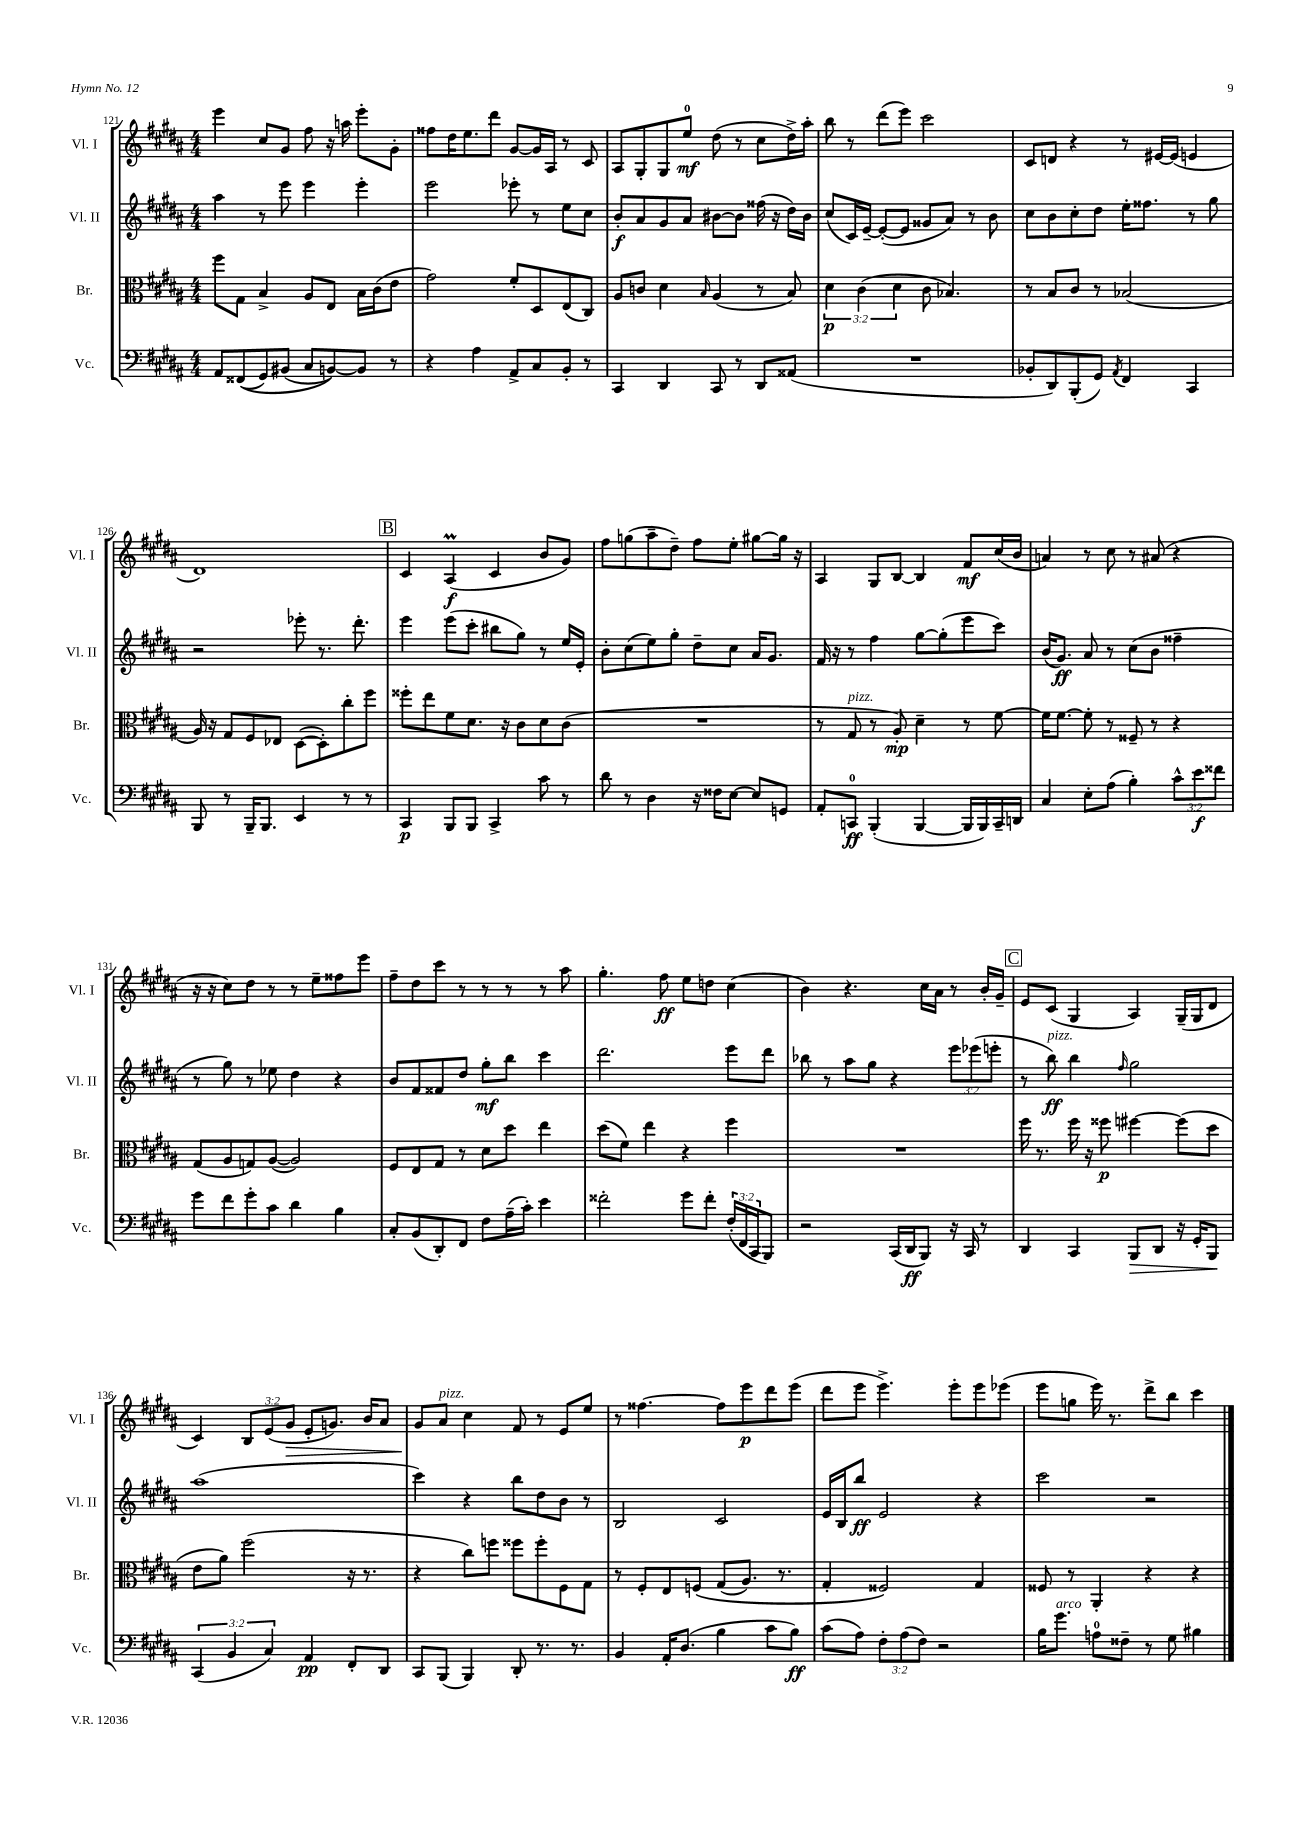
<<
\new StaffGroup <<
\new Staff = "s0" \with { instrumentName = "Vl. I" shortInstrumentName = "Vl. I" } {
    \clef treble \key b \major \numericTimeSignature \time 4/4 \override Staff.TupletNumber.text = #tuplet-number::calc-fraction-text
    e'''4 cis''8 gis'8 fis''8 r16 a''16 e'''8-. gis'8-. |
    fisis''8 dis''16 e''8. dis'''8 gis'8~ gis'16 ais16 r8 cis'8 |
    ais8 gis8-. gis8 e''8-0\mf dis''8( r8 cis''8 dis''16->) ais''16-. |
    b''8 r8 dis'''8( e'''8) cis'''2 |
    cis'8 d'8 r4 r8 eis'16~ eis'16( e'4 |
    dis'1) |
    \mark \markup { \box "B" } cis'4 ais4\prall\f( cis'4 b'8 gis'8) |
    fis''8 g''8( ais''8-- dis''8--) fis''8 e''8-. gis''8~ gis''16 r16 |
    ais4 gis8 b8~ b4 fis'8\mf cis''16( b'16 |
    a'4) r8 cis''8 r8 ais'8( r4 |
    r16 r16 cis''8) dis''8 r8 r8 e''8-- fisis''8 e'''8 |
    fis''8-- dis''8 cis'''8 r8 r8 r8 r8 ais''8 |
    gis''4.-. fis''8\ff e''8 d''8 cis''4( |
    b'4) r4. cis''16 ais'16 r8 b'16-. gis'16-- |
    \mark \markup { \box "C" } e'8 cis'8( gis4 ais4) gis16--( gis16 dis'8 |
    cis'4) \tuplet 3/2 { b8 e'8( gis'8\> } e'8-. g'8.) b'16 ais'8 |
    gis'8\! ais'8^\markup { \italic "pizz." } cis''4 fis'8 r8 e'8 e''8 |
    r8 fisis''4.~ fisis''8 e'''8\p dis'''8 e'''8( |
    dis'''8 e'''8 e'''4.->) e'''8-. e'''8 ees'''8( |
    e'''8 g''8 e'''16) r8. dis'''8-> b''8 cis'''4 \bar "|." |
}
\new Staff = "s1" \with { instrumentName = "Vl. II" shortInstrumentName = "Vl. II" } {
    \clef treble \key b \major \numericTimeSignature \time 4/4 \override Staff.TupletNumber.text = #tuplet-number::calc-fraction-text
    ais''4 r8 e'''8 e'''4 e'''4-. |
    e'''2 ees'''8-. r8 e''8 cis''8 |
    b'8-.\f ais'8 gis'8 ais'8 bis'8~ bis'8 fisis''16( r16 dis''16) bis'16 |
    cis''8( cis'16) e'16~-- e'8~-.( e'8 gisis'8 ais'8) r8 b'8 |
    cis''8 b'8 cis''8-. dis''8 e''16-. fisis''8. r8 gis''8 |
    r2 ees'''8-. r8. dis'''8.-. |
    \mark \markup { \box "B" } e'''4 e'''8( cis'''8-. bis''8 gis''8) r8 e''16 e'16-. |
    b'8-. cis''8( e''8) gis''8-. dis''8-- cis''8 ais'16 gis'8. |
    fis'16 r16 r8 fis''4 gis''8~ gis''8-.( e'''8 cis'''8) |
    b'16( gis'8.\ff) ais'8 r8 cis''8( b'8 fisis''4-- |
    r8 gis''8) r8 ees''8 dis''4 r4 |
    b'8 fis'8 fisis'8 dis''8 gis''8-.\mf b''8 cis'''4 |
    dis'''2. e'''8 dis'''8 |
    bes''8 r8 ais''8 gis''8 r4 \tuplet 3/2 { e'''8 ees'''8( e'''8-. } |
    \mark \markup { \box "C" } r8 b''8\ff^\markup { \italic "pizz." }) b''4 \grace { fis''16 } gis''2 |
    ais''1( |
    cis'''4) r4 b''8 dis''8 b'8 r8 |
    b2 cis'2 |
    e'16 b16 b''8\ff e'2 r4 |
    cis'''2 r2 \bar "|." |
}
\new Staff = "s2" \with { instrumentName = "Br." shortInstrumentName = "Br." } {
    \clef alto \key b \major \numericTimeSignature \time 4/4 \override Staff.TupletNumber.text = #tuplet-number::calc-fraction-text
    fis''8 gis8 b4-> ais8 e8 b16 cis'16( e'8 |
    gis'2) fis'8-. dis8 e8( cis8) |
    ais8 c'8 dis'4 \grace { b16 } ais4( r8 b8) |
    \tuplet 3/2 { dis'4\p cis'4( dis'4 } cis'8 bes4.) |
    r8 b8 cis'8 r8 bes2( |
    ais16) r16 gis8 fis8 ees8 dis8~( dis8-.) cis''8-. fis''8 |
    \mark \markup { \box "B" } fisis''8-. e''8 fis'8 dis'8. r16 cis'8 dis'8 cis'8( |
    R1 |
    r8 gis8^\markup { \italic "pizz." } r8 ais8-.\mp) dis'4-- r8 fis'8~ |
    fis'16 fis'8.~ fis'8-. r8 fisis8-- r8 r4 |
    gis8( ais8 g8) ais8~( ais2) |
    fis8 e8 gis8 r8 dis'8 dis''8 e''4 |
    dis''8( fis'8) e''4 r4 fis''4 |
    R1 |
    \mark \markup { \box "C" } fis''16 r8. fis''16 r16 fisis''8\p fis''4~ fis''8( dis''8 |
    e'8 ais'8) fis''2( r16 r8. |
    r4 cis''8) f''8 fisis''8 fisis''8-. fis8 gis8 |
    r8 fis8-. e8 f8\( gis8( ais8.) r8. |
    gis4-. fisis2\) gis4 |
    fisis8 r8 ais,4-. r4 r4 \bar "|." |
}
\new Staff = "s3" \with { instrumentName = "Vc." shortInstrumentName = "Vc." } {
    \clef bass \key b \major \numericTimeSignature \time 4/4 \override Staff.TupletNumber.text = #tuplet-number::calc-fraction-text
    ais,8 fisis,8(\( gis,8) bis,8( cis8 b,8~)\) b,8 r8 |
    r4 ais4 ais,8-> cis8 b,8-. r8 |
    cis,4 dis,4 cis,8 r8 dis,8 aisis,8( |
    R1 |
    bes,8-. dis,8) b,,8-.( gis,8) \acciaccatura { ais,8 } fis,4 cis,4 |
    b,,8 r8 b,,16-- b,,8. e,4 r8 r8 |
    \mark \markup { \box "B" } cis,4\p b,,8 b,,8 cis,4-> cis'8 r8 |
    dis'8 r8 dis4 r16 fisis16 e8~ e8 g,8 |
    ais,8-. c,8-0\ff b,,4-.( b,,4~ b,,16 b,,16) c,16-- d,16 |
    cis4 e8-. ais8( b4-.) \tuplet 3/2 { cis'8-^ e'8\f fisis'8 } |
    gis'8 fis'8 gis'8-. cis'8 dis'4 b4 |
    cis8-. b,8( dis,8-.) fis,8 fis8 ais16--( cis'16-.) e'4 |
    fisis'2-. gis'8 fisis'8-. \tuplet 3/2 { fis16-.( fis,16 cis,16 } b,,8) |
    r2 cis,16( dis,16\ff b,,8) r16 cis,16 r8 |
    \mark \markup { \box "C" } dis,4 cis,4 b,,8\> dis,8 r16 gis,16-. b,,8\! |
    \tuplet 3/2 { cis,4( b,4 cis4) } ais,4\pp fis,8-. dis,8 |
    cis,8 b,,8( b,,4) dis,8-. r8. r8. |
    b,4 ais,16-. dis8.( b4 cis'8 b8\ff) |
    cis'8( ais8) \tuplet 3/2 { fis8-. ais8( fis8) } r2 |
    b16 gis'8.^\markup { \italic "arco" } a8-0 fisis8-- r8 gis8 bis4 \bar "|." |
}
>>
>>
\layout { \context { \Score currentBarNumber = #121 } }
